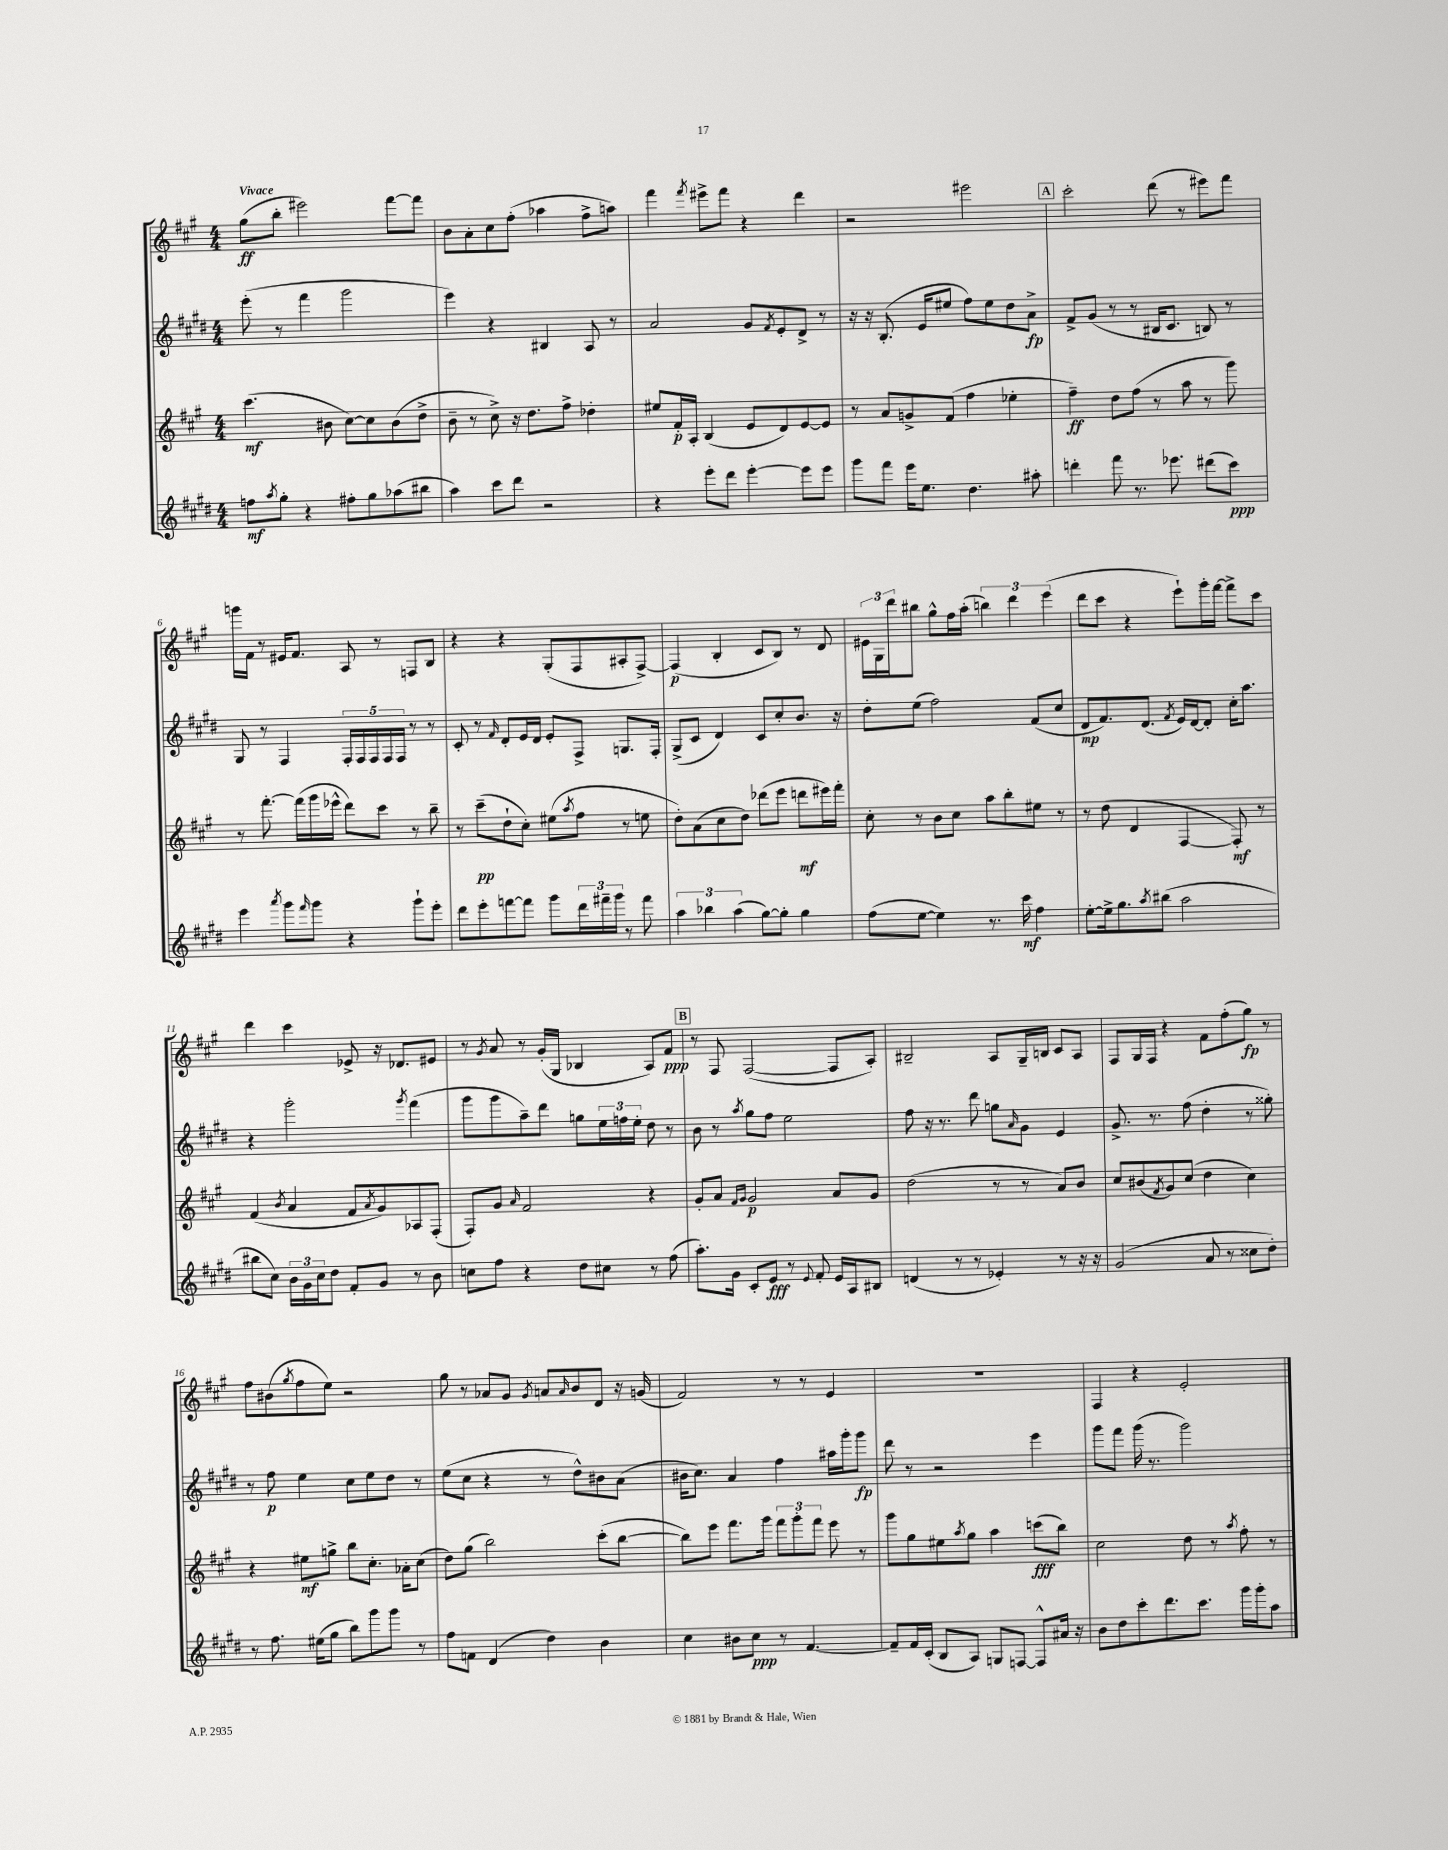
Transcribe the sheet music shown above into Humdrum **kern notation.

**kern	**kern	**kern	**kern
*staff4	*staff3	*staff2	*staff1
*clefG2	*clefG2	*clefG2	*clefG2
*k[f#c#g#d#]	*k[f#c#g#]	*k[f#c#g#d#]	*k[f#c#g#]
*M4/4	*M4/4	*M4/4	*M4/4
8ff\L	(4.ccc#\	(8eee'\	(8gg#\L
8qaa/	.	.	.
8gg#'\J	.	8r	8bb'\J
4r	.	4fff#\	2eee#\)
.	8b#\	.	.
8ff#'\L	[8cc#\L)	2ggg#\	.
8gg#\	8cc#\]	.	.
(8aa-\	(8b#\	.	[8fff#\L
8bb#\J	8dd^\J	.	8fff#\]J
=	=	=	=
4aa\)	8b~\	4eee\)	8b\L
.	8r	.	8a'\
8ccc#\L	8cc#^\)	4r	8cc#\
8ddd#\J	16r	.	(8ff#'\J
.	8.dd\L	.	.
2r	.	4B#/	4aa-\
.	8ff#^\J	.	.
.	4dd-'\	8A/	8ff#^\L
.	.	8r	8aa\J)
=	=	=	=
4r	8ee#/L	2a/	4fff#\
.	16f#'/L	.	.
.	16A'/JJ	.	.
.	.	.	8qfff#/
8eee'\L	(4B/	.	8eee#^\L
8ddd#\J	.	.	8fff#\J
[4eee'\	8e/L	8g#/L	4r
.	.	8qf#/	.
.	8d/)	8e'/	.
8eee\]L	[8e/	8d#^/J	4ddd\
8eee\J	8e/]J	8r	.
=	=	=	=
8ggg#\L	8r	16r	2r
.	.	16r	.
8fff#\J	8a/L	(8.B'/	.
16eee\LK	8g^/	.	.
8.ee\J	.	16e/LK	.
.	(8f#/J	8ee#/J	.
4.dd#\	4ff#\	8ff#\L)	2eee#\
.	.	8ee#\	.
.	4ee-'\	8dd#\	.
8aa#'\	.	8a^\J	.
=	=	=	=
4ddd'\	4ff#~\)	8f#^/L	2ccc#'\
.	.	(8g#/J	.
8fff#\	8dd\L	8r	.
8.r	(8ff#\J	8r	.
.	8r	16B#/LK	(8ddd\
8.eee-\	.	8.c#/J	.
.	8aa\	.	8r
(8ddd#\L	8r	8B/)	8eee#\L)
8ccc#\J)	8ggg#\)	8r	8fff#\J
=	=	=	=
4eee\	8r	8G#/	16ggg\LL
.	.	.	16f#\JJ
.	[8.fff#'\	8r	8r
8qaaa/	.	.	.
8ggg#\L	.	4F#/	16e#/LK
.	(16fff#\]LL	.	8.f#/J
16qqfff#/	.	.	.
8ggg#\J	16ggg#\	.	.
.	16eee-^^\JJ	.	.
4r	8ddd\L)	20F#'/LL	8A/
.	.	20F#/	.
.	.	20F#/	.
.	8ccc#\J	.	8r
.	.	20F#/	.
.	.	20F#/JJ	.
8ggg#`\L	8r	8r	8F/L
8eee'\J	8bb~\	8r	8B/J
=	=	=	=
8ddd#\L	8r	8c#'/	4r
8eee'\	(8ccc#~\L	8r	.
.	.	16qqf#/	.
[8fff\	8dd`\	8d#'/L	4r
8fff\]J	8cc#'\J)	16e/L	.
.	.	16d#/JJ	.
8ggg#\L	(8ee#\L	8e'/L	(8G#'/L
.	8qaa/	.	.
24ddd#\L	8ff#\J	8F#^/J	8F#/
24fff#~\	.	.	.
24ggg#\JJ	.	.	.
8r	8r	8.G/L	8A#'/
8fff#\	8ee\	.	[8F#^/J)
.	.	16F#'/Jk	.
=	=	=	=
6aa\	8dd'\L)	(8G#^/L	(4F#/]
.	(8a\	8c#/J	.
6bb-\	.	.	.
.	8cc#\	4d#/)	4B'/
(6aa\	.	.	.
.	8dd\J)	.	.
[8gg#\L)	(8ddd-\L	8c#/L	8c#/L
8gg#'\]J	8eee\J	8cc#'/	8B/J)
4gg#\	8ddd\L	8.b/J	8r
.	16eee#\L)	.	8d/
.	16fff#'\JJ	16r	.
=	=	=	=
(8ff#\L	8cc#'\	8dd#'\L	24e#\LL
.	.	.	24G#\
.	.	.	24ddd\J
[8ee\J	8r	(8ee\J	8bb#\J
4ee\])	8b\L	2ff#\)	8gg#^^\L
.	8cc#\J	.	16ff#\L
.	.	.	(16aa'\JJ
8.r	8aa\L	.	6bb\)
.	8bb'\	.	.
.	.	.	6ddd\
16ccc#\	.	.	.
4ff#\	8ee#\J	(8f#/L	.
.	.	.	(6eee\
.	8r	8cc#/J	.
=	=	=	=
[8ee'\L	8r	8d#/L	8ddd\L
16ee^\]k	(8dd\	8.f#/)	8ccc#\J
8.gg#\	.	.	.
.	4d/	.	4r
.	.	(8.d#/J	.
8qaa/	.	.	.
(8bb#\J	.	.	.
.	.	8qf#/	.
2aa\	[4F#/	16e/LL)	8eee`\L)
.	.	[16d#/J	.
.	.	8d#'/]J	16ggg#'\L
.	.	.	[16fff#\JJ
.	8F#'/])	16cc#'\LK	8fff#^\]L
.	.	8.aa\J	.
.	8r	.	8ccc#\J
=	=	=	=
8bb#\L	(4f#/	4r	4ddd\
8cc#\J)	.	.	.
.	8qb/	.	.
24b\LL	4a/	2ggg#'\	4ccc#\
24g#\	.	.	.
24cc#\J	.	.	.
8dd#\J	.	.	.
8f#'/L	8f#/L	.	8e-^/
.	8qa/	.	.
8g#/J	8g#/)	.	16r
.	.	.	8.d-/L
.	.	8qggg#/	.
8r	8A-/	(4fff#\	.
8b\	(8F#'/J	.	8e#/J
=	=	=	=
8cc\L	8F#'/L)	8ggg#\L	8r
.	.	.	8qg#/
8ff#\J	8g#/J	8ggg#\	8a/
.	16qqa/	.	.
4r	2f#/	8aa~\)	8r
.	.	8ddd#\J	(16g#'/LL
.	.	.	16G#/JJ
8dd#\L	.	8gg\L	4B-/
8cc#\J	.	24ee\L	.
.	.	24ff\	.
.	.	24ee'\JJ	.
8r	4r	8dd#\	8A/L)
(8ff#\	.	8r	8f#/J
=	=	=	=
8.aa'\L)	8g#'/L	8b\	8r
.	8a/J	8r	8F#/
16g#\Jk	.	.	.
.	16qqf#/LL	.	.
.	16qqg#/JJ	8qaa/	.
8c#'/L	2g#/	8gg#\L	([2F#/
8e/J	.	8ff#\J	.
8r	.	2ee\	.
8qqe/	.	.	.
8f#'/	.	.	.
16e/LL	8a/L	.	8F#/]L
16A/J	.	.	.
8B#/J	8g#/J	.	8A'/J)
=	=	=	=
(4d/	(2dd\	8ff#\	2B#~/
.	.	16r	.
.	.	8.r	.
8r	.	.	.
8r	.	8ddd#\	.
4e-'/)	8r	8gg\L	8A/L
.	.	16qqa/	.
.	8r	8g#\J	16G#~/L
.	.	.	16B/JJ
8r	8a/L)	4e/	8c#/L
16r	8b/J	.	8A/J
16r	.	.	.
=	=	=	=
(2g#/	8cc#/L	8.g#^/	8F#/L
.	(8b#/	.	16G#/L
.	.	8.r	16F#/JJ
.	8qf#/	.	.
.	8g#/)	.	4r
.	(8cc#/J	(8ff#\	.
8a/	4dd\	4dd#'\	8f#\L
8r	.	.	(8ff#'\
8cc##\L	4cc#\)	8r	8gg#\J)
8dd#'\J)	.	8gg##'\)	8r
=	=	=	=
8r	4r	8r	8ff#\L
8.ff#\	.	8ff#\	(8b#\
.	.	.	8qgg#/
.	8ee#\L	4ee\	8ff#\
(16ee#\LK	.	.	.
8gg#\J	8gg^\J	.	8ee\J)
8bb\L)	8bb\L	8cc#\L	2r
8ggg#\	8.cc#'\J	8ee\	.
8ggg#\J	.	8dd#\J	.
.	16a-'\LK	.	.
8r	(8cc#\J	8r	.
=	=	=	=
8ff#\L	8dd\L)	(8ee\L	8gg#\
8f\J	(8gg#\J	8cc#\J	8r
(4d#/	2bb\)	4r	8a-/L
.	.	.	8g#/J
.	.	.	8qg#/
4dd#\)	.	8r	8a/L
.	.	.	16qqa/
.	.	8dd#^^\L)	8b/
4b\	(8ccc#'\L	8b#\	8d/J
.	[8bb\J	(8a\J	16r
.	.	.	(16g/
=	=	=	=
4cc#\	8bb\]L)	16b#\LK	2f#/)
.	.	8.cc#\J)	.
.	8eee\J	.	.
8b#\L	8.fff#\L	4a/	.
8cc#\J	.	.	.
.	16ggg#\Jk	.	.
8r	12fff#\L	4ff#\	8r
.	12ggg#'\	.	.
[4.f#/	.	.	8r
.	12fff#\J	.	.
.	8eee\	16aa#\LL	4e/
.	.	16ggg#'\J	.
.	8r	8ggg#\J	.
=	=	=	=
8f#~/]L	8ggg#\L	8ddd#\	1r
16f#/L	8gg#\	8r	.
(16c#'/JJ	.	.	.
8B/L	8ee#\	2r	.
.	8qaa/	.	.
8A/J)	8gg#\J	.	.
8G/L	4aa\	.	.
[8F/J	.	.	.
8F^^/]L	(8ccc\L	4eee\	.
16a#/Jk	8bb\J)	.	.
16r	.	.	.
=	=	=	=
8b\L	2cc#\	8ggg#\L	4F#/
8dd#\	.	8fff#\J	.
8ccc#'\	.	(16ggg#\	4r
.	.	8.r	.
8.ddd#\	.	.	.
.	8dd\	2ggg#\)	2e'/
8.ccc#\J	.	.	.
.	8r	.	.
.	8qaa/	.	.
16ggg#\LL	8ff#'\	.	.
16ggg#'\J	.	.	.
8aa\J	8r	.	.
==	==	==	==
*-	*-	*-	*-
